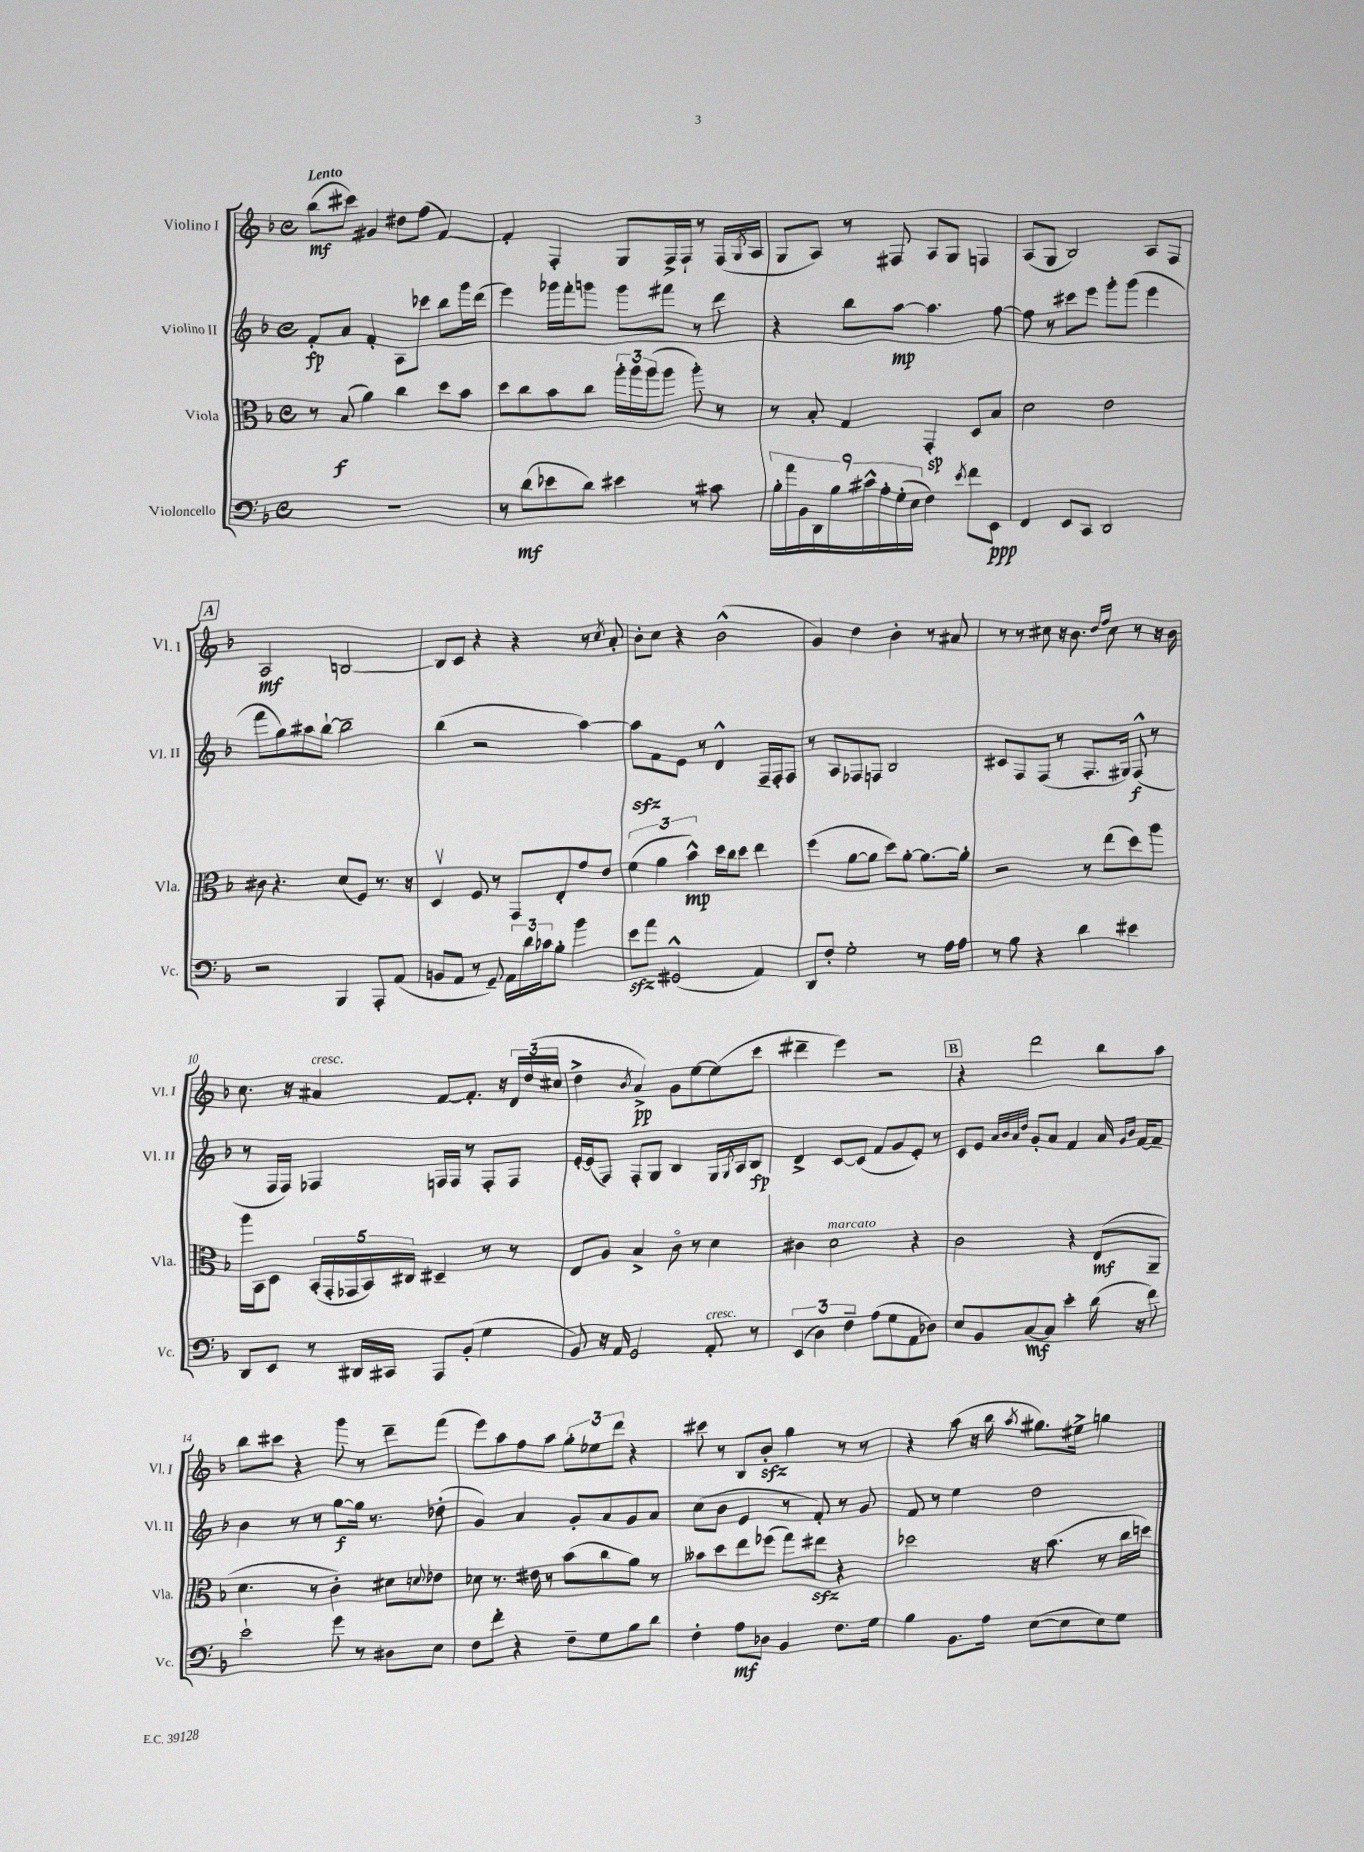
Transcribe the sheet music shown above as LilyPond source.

<<
\new StaffGroup <<
\new Staff = "s0" \with { instrumentName = "Violino I" shortInstrumentName = "Vl. I" } {
    \clef treble \key f \major \defaultTimeSignature \time 4/4 \tempo "Lento"
    bes''8\mf( cis'''8) gis'4 dis''8 f''8( f'4~) |
    f'4-. f4-. g8 f16-> f16-! r8 f16( \acciaccatura { g8 } a16 |
    g8 a8) r8 fis8 a8 g8 f4 |
    a8( g8 bes2) a8 f8 |
    \mark \markup { \box "A" } a2\mf b2~ |
    b8 c'8 r4 r4 r8 \acciaccatura { c''8 } a'8-. |
    bes'8-. c''8 r4 bes'2-^( |
    g'4) d''4 bes'4-. r8 ais'8 |
    r8 r8 cis''8 r16 bes'8. \grace { d''16 f''16 } cis''8 r8 r16 bes'16 |
    c''8. r16 ais'4^\markup { \italic "cresc." } f'8~ f'8.-. r16 \tuplet 3/2 { d'16 d''16( cis''16 } |
    d''4-> \acciaccatura { bes'8 } a'4->\pp) g'8 e''8~ e''8( c'''8 |
    dis'''4-- e'''4) r2 |
    \mark \markup { \box "B" } r4 d'''2 bes''8 a''8 |
    bes''8 cis'''8 r4 g'''8 r8 d'''8-- f'''8( |
    e'''8) a''8 f''8 a''8 \tuplet 3/2 { g''8-. ees''8 d'''8 } r4 |
    cis'''8 r8 bes8 bes'8-.\sfz g''4 r8 r8 |
    r4 a''8( r16 bes''16 \acciaccatura { a''8 } gis''8.) eis''16-> g''4 \bar "|." |
}
\new Staff = "s1" \with { instrumentName = "Violino II" shortInstrumentName = "Vl. II" } {
    \clef treble \key f \major \defaultTimeSignature \time 4/4
    f'8-.\fp a'8 f'4-. a8 ces'''8 bes''8 g'''16 d'''16( |
    e'''4) ges'''16 f'''16-. g'''8 g'''8 fis'''8 r8 d'''8 |
    r4 bes''8 a''8~\mp a''4. f''8~ |
    f''8 r8 cis'''8 e'''8 g'''8-. g'''8( e'''4 |
    \mark \markup { \box "A" } f'''8 g''8) ais''8 bes''8~-! bes''2-- |
    bes''4( r2 a''4~) |
    a''8\sfz f'8 e'8 r8 d'4-^ f16-- f16-. f8 |
    r8 a8 fes8 f8 bes2 |
    cis'8 f8 f8( r8 f8.-. gis16) f8-^\f( r8 |
    r8 f16 f16) fes4 f16 f16 r8 f8-. f8 |
    e'16~-. e'16( f8) f8-. g8 bes4 g16 \acciaccatura { g8 } a16 bes8\fp |
    d'4-> c'8~ c'8( f'8 g'8 e'8-.) r8 |
    \mark \markup { \box "B" } c'8 e'8 \grace { a'32 bes'32 a'32 d''32 } g'8-. a'8 f'4 a'16 \grace { g'16 bes'16 } f'16~ f'8-- |
    bes'4 r8 r8 g''8~\f g''16 r8. des''8-.( |
    g'4) a'4 g'8-. a'8 g'8 a'8 |
    c''8( bes'8 e'4 r8 f'8-.) r8 g'8 |
    f'8 r8 e''4 d''2 \bar "|." |
}
\new Staff = "s2" \with { instrumentName = "Viola" shortInstrumentName = "Vla." } {
    \clef alto \key f \major \defaultTimeSignature \time 4/4
    r8 bes8\f( a'4) c''4 d''8 bes'8 |
    d''8 c''8 bes'8 c''8 \tuplet 3/2 { a''16-. a''16 a''16( } a''8 a''8-.) r8 |
    r8 bes8-. g4 g,4-.\sp d8 bes8 |
    d'2 e'2 |
    \mark \markup { \box "A" } cis'8 r4. d'8( f8) r8. r16 |
    d4\upbow f8 r8 g,8 e8-. g'8 e'8 |
    \tuplet 3/2 { f'4( a'4 bes'4-^\mp) } d''16 c''16 d''8 e''4 |
    f''4( a'8~ a'8 d''8) a'8~-. a'8.~ a'16-. |
    r2 r8 e''8( d''8) a''8 |
    a''16 bes,16 d8 \tuplet 5/4 { bes,16-.( g,16-. ges,16 bes,16) cis16 } dis4-- r8 r8 |
    e8 a8 bes4-> c'8\flageolet r8 d'4 |
    cis'4 d'2^\markup { \italic "marcato" } r4 |
    \mark \markup { \box "B" } c'2 r4 e8\mf( a,8-- |
    d'4. r8 c'4-.) dis'8 \appoggiatura { d'8 } ees'8 |
    des'8 r8. eis'16 r8 bes'8( c''8 a'8) r8 |
    beses'8 d''8 e''8 fes''8( g''8) eis''8\sfz r4 |
    des''2 r16 bes'8.( r8 c''16 d''16) \bar "|." |
}
\new Staff = "s3" \with { instrumentName = "Violoncello" shortInstrumentName = "Vc." } {
    \clef bass \key f \major \defaultTimeSignature \time 4/4
    R1 |
    r8 d'8\mf( ees'8 d'8) eis'4 r8 cis'8 |
    \tuplet 9/8 { bes16-. a'16 bes,16 d,16 bes16 cis'16-^ a16-. g16-.( e16 } f4) \acciaccatura { e'8 } f'8 e,8\ppp |
    f,4 e,8 c,8 d,2 |
    \mark \markup { \box "A" } r2 bes,,4 a,,8-. a,8( |
    b,8 a,8 r8 g,8--) \tuplet 3/2 { a,16 d'16 ces'16 } bes8-. bes'4 |
    e'8\sfz a'8 gis,2-^( a,4) |
    d,8 f8-. g2-. r8 a16 a16 |
    r8 bes8 r4 d'4 eis'4 |
    d,8 e,8 r8 dis,16 cis,16 a,,8 bes,8-.( g4 |
    bes,8) r16 a,16 g,2 a,8-.^\markup { \italic "cresc." } r8 |
    \tuplet 3/2 { e,4( d4) f4-- } a8( g8 a,8 des8) |
    \mark \markup { \box "B" } e8 bes,8 c8~\mf c8 e'4-. d'16( r16 f'8) |
    e'2-! g'8 r8 dis8 e8 |
    f8 f'8-. r4 f8-- g8 bes8 d'8 |
    f4-. a8\mf des8 bes,4 f8. g16 |
    bes4 bes,8. a16 e8~( e8 e8) g8 \bar "|." |
}
>>
>>
